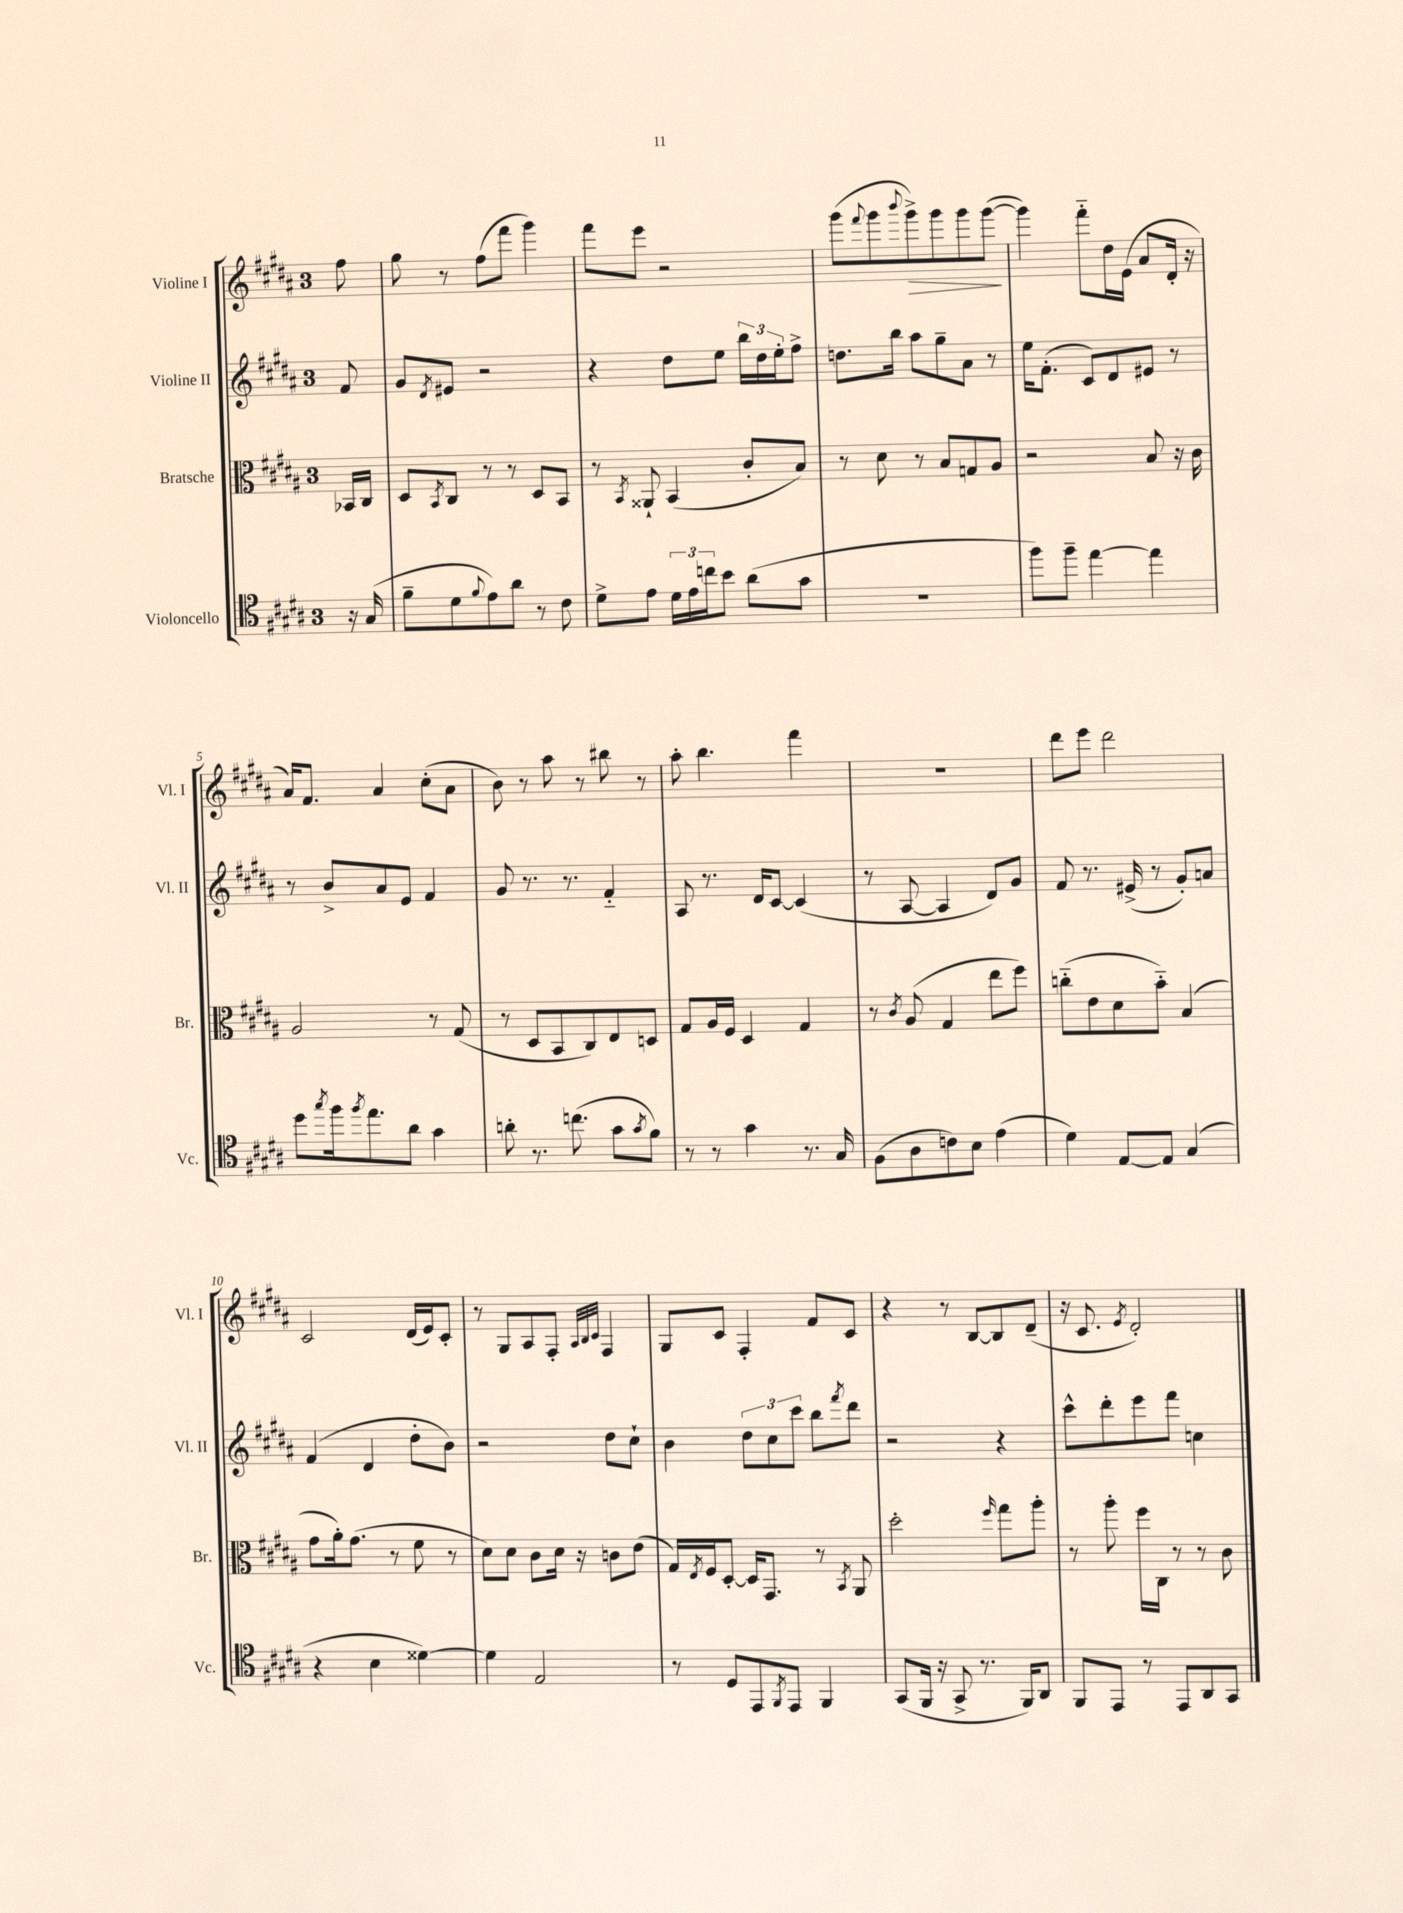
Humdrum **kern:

**kern	**kern	**kern	**kern
*staff4	*staff3	*staff2	*staff1
*clefC4	*clefC3	*clefG2	*clefG2
*k[f#c#g#d#a#]	*k[f#c#g#d#a#]	*k[f#c#g#d#a#]	*k[f#c#g#d#a#]
*M3/4	*M3/4	*M3/4	*M3/4
16r	16BB-	8f#	8ff#
(16G#	16C#	.	.
=	=	=	=
8f#~	8D#	8g#	8gg#
.	8qBB	8qd#	.
8d#	8C#	8e#	8r
8qqf#	.	.	.
8e)	8r	2r	(8ff#
8a#	8r	.	8fff#
8r	8D#	.	4ggg#)
8c#	8BB	.	.
=	=	=	=
8d#^	8r	4r	8fff#
.	8qBB	.	.
8e	8AA##`	.	8eee
24d#	(4BB	8dd#	2r
24e	.	.	.
24cc	.	.	.
8b	.	8ee	.
(8a#	8c#'	24bb	.
.	.	24dd#	.
.	.	24ee'	.
8g#	8B)	8ff#^	.
=	=	=	=
2.r	8r	8.dd	(8ggg#
.	.	.	8qqfff#
.	8d#	.	8ggg#
.	.	16bb	.
.	.	.	8qqbbb
.	8r	8aa#	8ggg#^)
.	8B	8gg#~	8ggg#
.	8G	8a#	8ggg#
.	8A#	8r	([8ggg#
=	=	=	=
8ff#)	2r	16ee	4ggg#])
.	.	(8.f#'	.
8ff#~	.	.	.
[4ee	.	8c#)	8fff#'~
.	.	8d#	16dd#
.	.	.	(16e
4ee]	8B	8e#	8a#
.	16r	8r	16d#'
.	16c#	.	16r
=	=	=	=
8dd#	2A#	8r	16a#)
.	.	.	8.f#
8qgg#	.	.	.
16ff#	.	8b^	.
8qff#	.	.	.
8.ee	.	.	.
.	.	8a#	4a#
8a#	.	8e	.
4g#	8r	4f#	(8cc#'
.	(8G#	.	8a#
=	=	=	=
8a'	8r	8g#	8b)
8.r	8D#	8.r	8r
.	8BB	.	8aa#
(8.cc	.	8.r	.
.	8C#)	.	8r
8g#	8E	4f#'~	8bb#
8qg#	.	.	.
8f#)	8D	.	8r
=	=	=	=
8r	8G#	8A#	8aa#'
8r	16A#	8.r	4.bb
.	16F#	.	.
4g#	4D#	.	.
.	.	16d#	.
.	.	[8c#	.
8.r	4G#	(4c#]	4fff#
16G#	.	.	.
=	=	=	=
(8F#	8r	8r	2.r
.	8qc#	.	.
8A#	(8A#	[8A#	.
8c)	4G#	4A#]	.
8B	.	.	.
(4e	8ee	8d#)	.
.	8ff#)	8g#	.
=	=	=	=
4d#)	(8cc'~	8f#	8ddd#
.	8e	8.r	8eee
[8E	8d#	.	2ddd#
.	.	(16e#^	.
8E]	8b'~)	8r	.
(4G#	(4B	8g#')	.
.	.	8a	.
=	=	=	=
4r	8g#	(4f#	2c#
.	16a#')	.	.
.	(8.g#	.	.
4B	.	4d#	.
.	8r	.	.
[4d##)	8f#	8dd#'	(16d#
.	.	.	16e)
.	8r	8b)	8c#'
=	=	=	=
4d##]	8d#)	2r	8r
.	8d#	.	8G#
2E	8c#	.	8A#
.	16d#	.	8F#'
.	16r	.	.
.	.	.	32qqA#
.	.	.	32qqB
.	.	.	32qqc#
.	8c	8dd#	4F#
.	(8e	8cc#`	.
=	=	=	=
8r	16G#)	4b	8G#
.	8qE	.	.
.	16F#	.	.
8D#	[8D#'	.	8c#
8EE	16D#]	12dd#	4F#'
.	8.GG#	.	.
.	.	12cc#	.
8qFF#	.	.	.
8EE	.	.	.
.	.	12ccc#	.
4FF#	8r	8bb	8f#
.	8qBB	8qfff#	.
.	8AA#	8ddd#	8c#
=	=	=	=
(8GG#	2dd#'	2r	4r
16FF#	.	.	.
16r	.	.	.
8GG#^	.	.	8r
8.r	.	.	[8B
.	16qqff#	.	.
.	8gg#	4r	8B]
16FF#)	.	.	.
8AA#	8aa#'	.	(8d#~
=	=	=	=
8FF#	8r	8ccc#^^	16r
.	.	.	8.c#
8EE	8aa#'	8ddd#'	.
.	.	.	8qe
8r	16ff#	8eee	2d#')
.	16C#	.	.
8EE	8r	8fff#	.
8AA#	8r	4cc	.
8GG#	8c#	.	.
==	==	==	==
*-	*-	*-	*-
